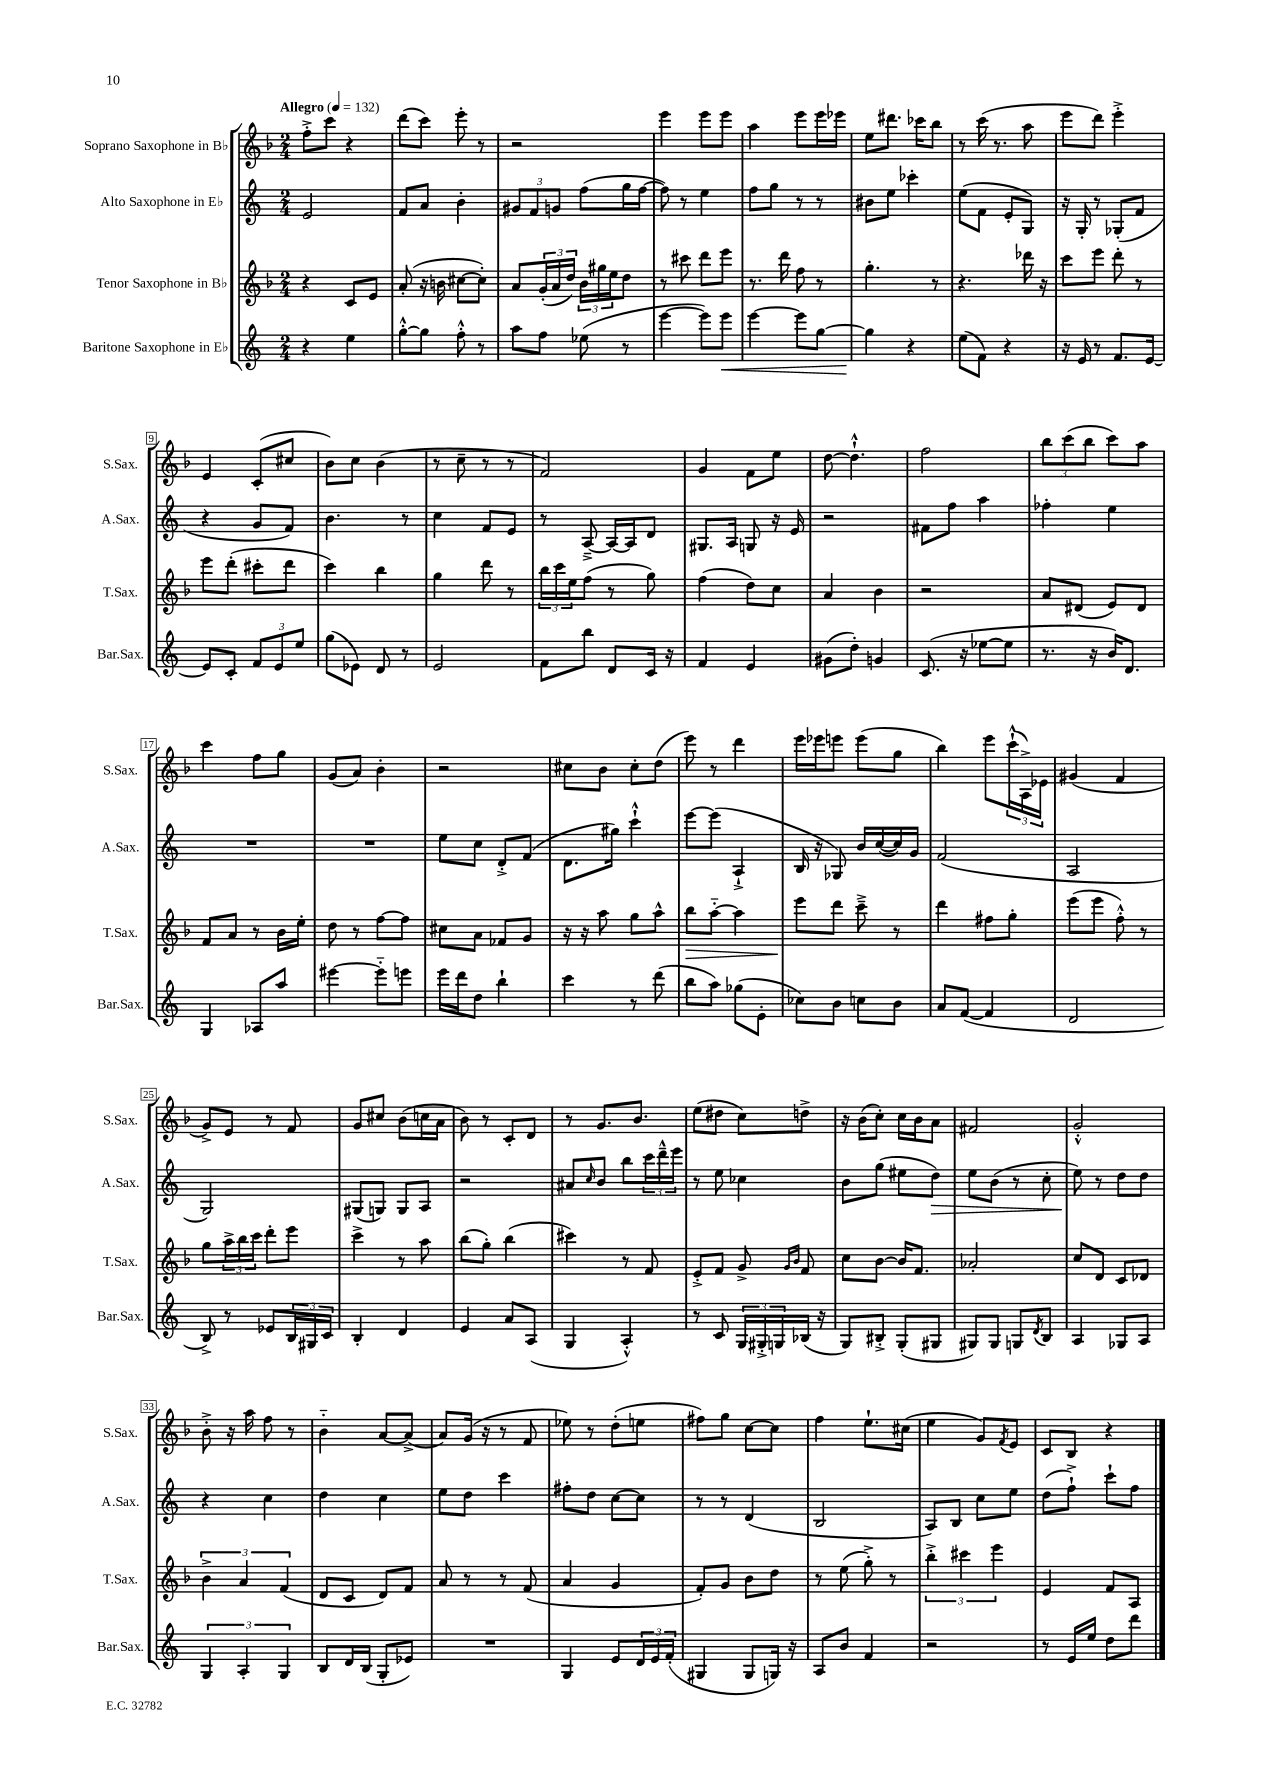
<<
\new StaffGroup <<
\new Staff = "s0" \with { instrumentName = "Soprano Saxophone in Bb" shortInstrumentName = "S.Sax." } {
    \clef treble \key f \major \numericTimeSignature \time 2/4 \tempo "Allegro" 4 = 132
    f''8-.-> c'''8 r4 |
    d'''8( c'''8) e'''8-. r8 |
    r2 |
    e'''4 e'''8 e'''8 |
    a''4 e'''8 e'''16 ees'''16 |
    e''8 dis'''8. ces'''16 bes''8 |
    r8 c'''16( r8. a''8 |
    e'''8 d'''8) e'''4-.-> |
    e'4 c'8-.( cis''8 |
    bes'8) c''8 bes'4( |
    r8 c''8-- r8 r8 |
    f'2) |
    g'4 f'8 e''8 |
    d''8~ d''4.-!-^ |
    f''2 |
    \tuplet 3/2 { bes''8 c'''8( bes''8 } c'''8) a''8 |
    c'''4 f''8 g''8 |
    g'8( a'8) bes'4-. |
    r2 |
    cis''8 bes'8 cis''8-. d''8( |
    e'''8) r8 d'''4 |
    e'''16 ees'''16 e'''8 e'''8( g''8 |
    bes''4) e'''8 \tuplet 3/2 { c'''16-!-^( a16->) ees'16 } |
    gis'4( f'4 |
    g'8->) e'8 r8 f'8 |
    g'8 cis''8 bes'8( c''16 a'16 |
    bes'8) r8 c'8-. d'8 |
    r8 g'8. bes'8. |
    e''8( dis''8 c''8) d''8-> |
    r16 bes'16( c''8-.) c''16 bes'16 a'8 |
    fis'2 |
    g'2-.-^ |
    bes'8-.-> r16 a''16 f''8 r8 |
    bes'4-_ a'8~ a'8->( |
    a'8) g'16( r16 r8 f'8 |
    ees''8) r8 d''8-.( e''8 |
    fis''8) g''8 c''8~ c''8 |
    f''4 e''8.-! cis''16( |
    e''4 g'8) \acciaccatura { f'8 } e'8 |
    c'8 bes8 r4 \bar "|." |
}
\new Staff = "s1" \with { instrumentName = "Alto Saxophone in Eb" shortInstrumentName = "A.Sax." } {
    \clef treble \key c \major \numericTimeSignature \time 2/4
    e'2 |
    f'8 a'8 b'4-. |
    \tuplet 3/2 { gis'8 f'8 g'8 } f''8( g''16 f''16~ |
    f''8) r8 e''4 |
    f''8 g''8 r8 r8 |
    bis'8 e''8 ces'''4-. |
    e''8( f'8 e'8-. g8) |
    r16 g16-. r8 ges8-.( f'8 |
    r4 g'8 f'8) |
    b'4. r8 |
    c''4 f'8 e'8 |
    r8 a8~---> a16~ a16 d'8 |
    gis8. a16 g8 r16 e'16 |
    r2 |
    fis'8 f''8 a''4 |
    fes''4-. e''4 |
    R2 |
    R2 |
    e''8 c''8 d'8-.-> f'8( |
    d'8. gis''16) c'''4-!-^ |
    e'''8~ e'''8( a4-!-> |
    b16 r16 ges8) b'16 c''16~( c''16) g'16 |
    f'2( |
    a2 |
    g2) |
    gis8( g8) g8 a8 |
    r2 |
    ais'8 \grace { c''16 } b'8 b''8 \tuplet 3/2 { c'''16 d'''16---^ e'''16 } |
    r8 e''8 ces''4 |
    b'8 g''8( eis''8 d''8\>) |
    e''8 b'8( r8 c''8-. |
    e''8\!) r8 d''8 d''8 |
    r4 c''4 |
    d''4 c''4 |
    e''8 d''8 c'''4 |
    fis''8-. d''8 c''8~ c''8 |
    r8 r8 d'4( |
    b2 |
    a8) b8 c''8 e''8 |
    d''8( f''8-!->) c'''8-! f''8 \bar "|." |
}
\new Staff = "s2" \with { instrumentName = "Tenor Saxophone in Bb" shortInstrumentName = "T.Sax." } {
    \clef treble \key f \major \numericTimeSignature \time 2/4
    r4 c'8 e'8 |
    a'8-.( r16 b'16 cis''8~ cis''8-.) |
    a'8 \tuplet 3/2 { g'16-.( a'16 d''16) } \tuplet 3/2 { bes'16 gis''16 e''16 } d''8 |
    r8 cis'''8 d'''8 e'''8 |
    r8. d'''16 f''8 r8 |
    g''4.-. r8 |
    r4. des'''16 r16 |
    c'''8 e'''8 d'''8-. r8 |
    e'''8 d'''8-.( cis'''8-. d'''8 |
    c'''4) bes''4 |
    g''4 d'''8 r8 |
    \tuplet 3/2 { bes''16 c'''16 e''16 } f''8( r8 g''8) |
    f''4( d''8) c''8 |
    a'4 bes'4 |
    r2 |
    a'8 dis'8( e'8) dis'8 |
    f'8 a'8 r8 bes'16 e''16-. |
    d''8 r8 f''8~ f''8 |
    cis''8 a'8 fes'8 g'8 |
    r16 r16 a''8 g''8 a''8-^ |
    bes''8\> a''8~-_ a''4 |
    e'''8\! d'''8 c'''8---> r8 |
    d'''4 fis''8 g''8-. |
    e'''8( e'''8 f''8-.-^) r8 |
    g''8 \tuplet 3/2 { a''16-> bes''16 c'''16 } d'''8-. e'''8 |
    c'''4-> r8 a''8 |
    bes''8( g''8-.) bes''4( |
    cis'''4) r8 f'8 |
    e'8-.-> f'8 g'8-> \grace { g'16 bes'16 } f'8 |
    c''8 bes'8~ bes'16 f'8. |
    aes'2-. |
    c''8 d'8 c'8 des'8 |
    \tuplet 3/2 { bes'4-> a'4 f'4( } |
    d'8 c'8 d'8) f'8 |
    a'8 r8 r8 f'8( |
    a'4 g'4 |
    f'8-.) g'8 bes'8 d''8 |
    r8 e''8( g''8-.->) r8 |
    \tuplet 3/2 { bes''4-.-> cis'''4 e'''4 } |
    e'4 f'8 a8 \bar "|." |
}
\new Staff = "s3" \with { instrumentName = "Baritone Saxophone in Eb" shortInstrumentName = "Bar.Sax." } {
    \clef treble \key c \major \numericTimeSignature \time 2/4
    r4 e''4 |
    g''8~-.-^ g''8 f''8-.-^ r8 |
    a''8 f''8 ees''8( r8 |
    e'''4~ e'''8) e'''8\< |
    e'''4~ e'''8 g''8~ |
    g''4\! r4 |
    e''8( f'8) r4 |
    r16 e'16 r8 f'8. e'16~ |
    e'8 c'8-. \tuplet 3/2 { f'8 e'8 e''8 } |
    g''8( ees'8) d'8 r8 |
    e'2 |
    f'8 b''8 d'8 c'16 r16 |
    f'4 e'4 |
    gis'8( d''8-.) g'4 |
    c'8.( r16 ees''8~ ees''8 |
    r8. r16 b'16) d'8. |
    g4 aes8 a''8 |
    eis'''4~ eis'''8-_ e'''8 |
    e'''16 d'''16 d''8 b''4-! |
    c'''4 r8 d'''8( |
    b''8 a''8) ges''8( e'8-. |
    ces''8) b'8 c''8 b'8 |
    a'8 f'8~( f'4 |
    d'2 |
    b8->) r8 ees'8 \tuplet 3/2 { b16 gis16 c'16 } |
    b4-. d'4 |
    e'4 a'8 a8( |
    g4 a4-.-^) |
    r8 c'8 \tuplet 3/2 { g16 gis16-.-> g16 } bes16( r16 |
    g8) bis8-.-> g8-.( gis8 |
    gis8) gis8 g8 \acciaccatura { d'8 } b8 |
    a4 ges8 a8 |
    \tuplet 3/2 { g4 a4-. g4 } |
    b8 d'16 b16( g8-. ees'8) |
    R2 |
    g4 e'8 \tuplet 3/2 { d'16 e'16 f'16-.( } |
    gis4 gis8 g16) r16 |
    a8 b'8 f'4 |
    r2 |
    r8 e'16 e''16 d''8 d'''8 \bar "|." |
}
>>
>>
\layout { \context { \Score \override BarNumber.stencil = #(make-stencil-boxer 0.1 0.3 ly:text-interface::print) } }
